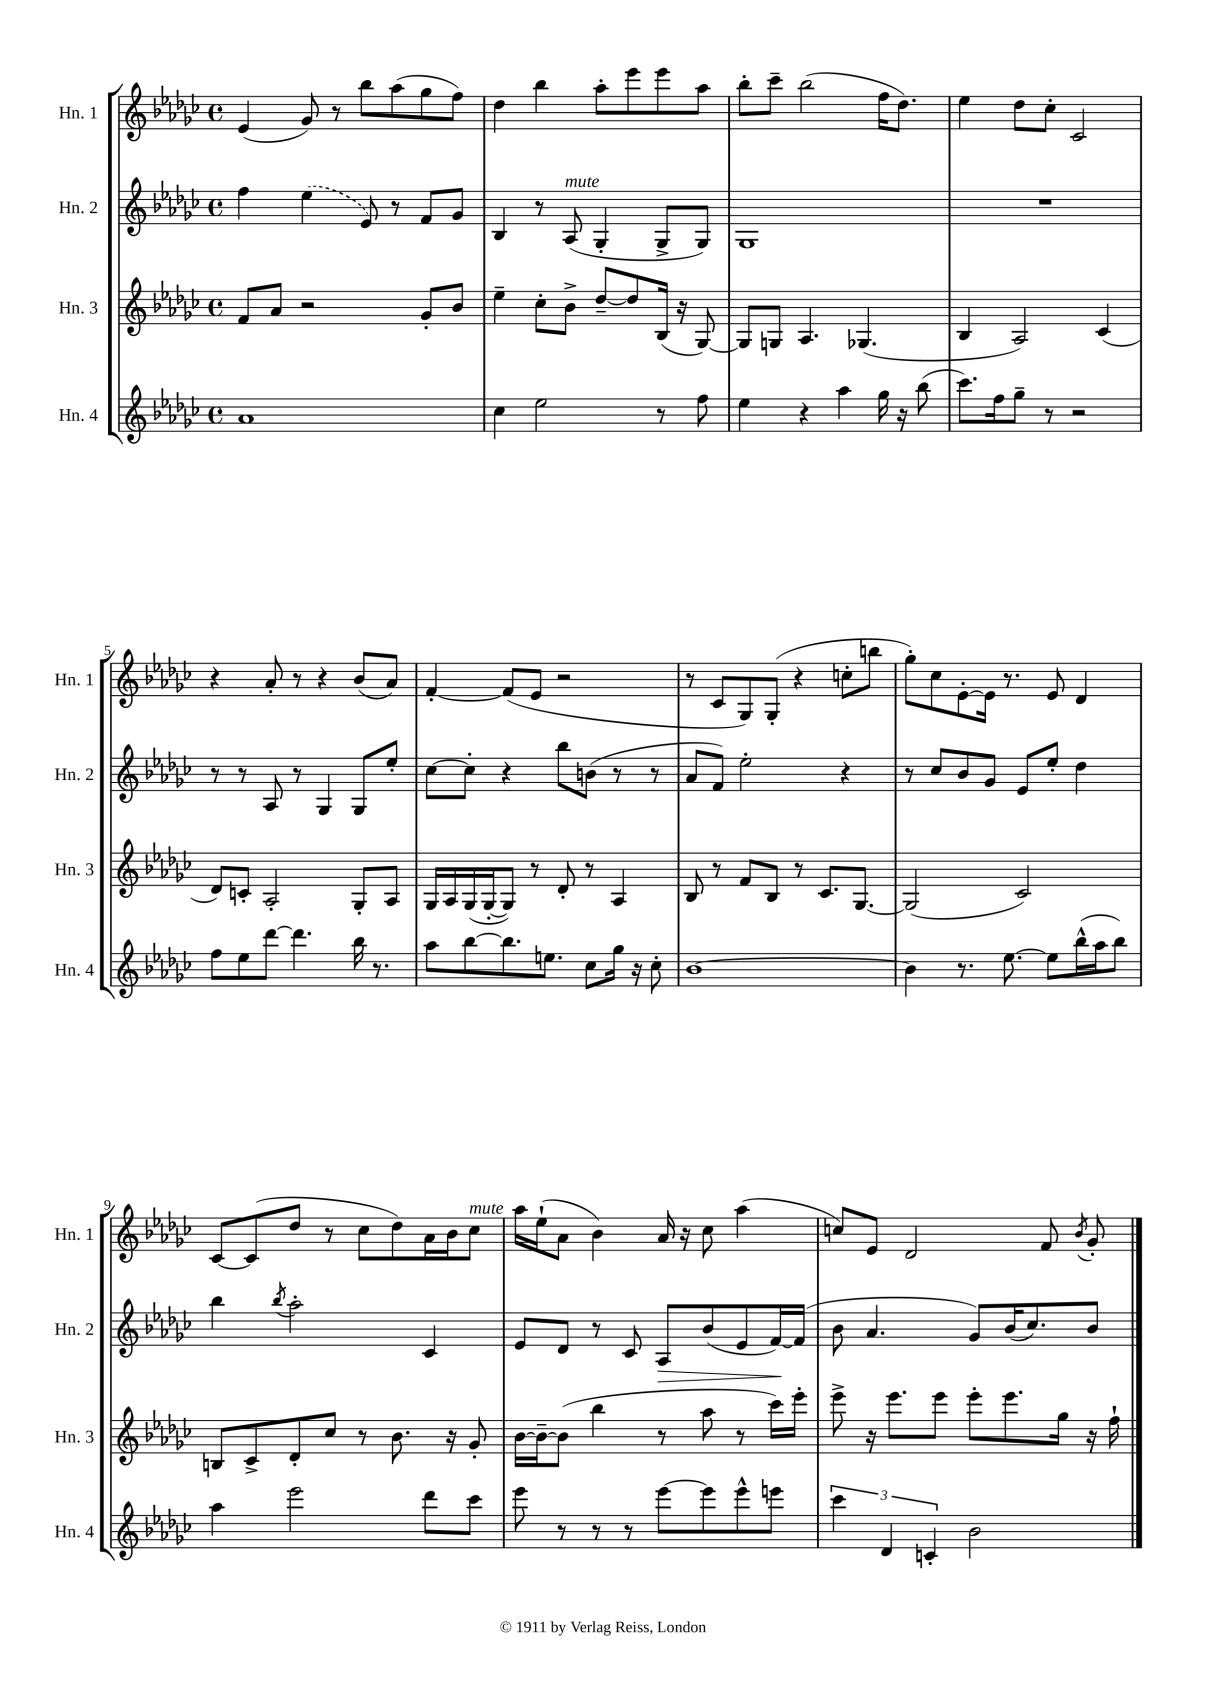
<<
\new StaffGroup <<
\new Staff = "s0" \with { instrumentName = "Hn. 1" shortInstrumentName = "Hn. 1" } {
    \clef treble \key ges \major \defaultTimeSignature \time 4/4
    \autoBeamOff ees'4( ges'8) r8 bes''8[ aes''8( ges''8 f''8]) |
    des''4 bes''4 aes''8[-. ees'''8 ees'''8 aes''8] |
    bes''8[-. ces'''8]-- bes''2( f''16[ des''8.]) |
    ees''4 des''8[ ces''8]-. ces'2 |
    r4 aes'8-. r8 r4 bes'8[( aes'8]) |
    f'4~-. f'8[( ees'8] r2 |
    r8 ces'8[ ges8) ges8]-.( r4 c''8[-. b''8] |
    ges''8[-.) ces''8 ees'8~-. ees'16] r8. ees'8 des'4 |
    ces'8[~ ces'8( des''8] r8 ces''8[ des''8) aes'16 bes'16 ces''8]^\markup { \italic "mute" } |
    aes''16[ ees''16-!( aes'8] bes'4) aes'16 r16 ces''8 aes''4( |
    c''8[) ees'8] des'2 f'8 \acciaccatura { bes'8 } ges'8-. \bar "|." |
}
\new Staff = "s1" \with { instrumentName = "Hn. 2" shortInstrumentName = "Hn. 2" } {
    \clef treble \key ges \major \defaultTimeSignature \time 4/4
    \autoBeamOff f''4 \once \slurDashed ees''4( ees'8) r8 f'8[ ges'8] |
    bes4 r8 aes8^\markup { \italic "mute" }( ges4-. ges8[-> ges8]) |
    ges1 |
    R1 |
    r8 r8 aes8 r8 ges4 ges8[ ees''8]-. |
    ces''8[~ ces''8]-. r4 bes''8[ b'8]( r8 r8 |
    aes'8[ f'8]) ees''2-. r4 |
    r8 ces''8[ bes'8 ges'8] ees'8[ ees''8]-. des''4 |
    bes''4 \acciaccatura { bes''8 } aes''2-. ces'4 |
    ees'8[ des'8] r8 ces'8 aes8[\> bes'8( ees'8 f'16~\!) f'16]( |
    bes'8 aes'4. ges'8[) bes'16( ces''8.) bes'8] \bar "|." |
}
\new Staff = "s2" \with { instrumentName = "Hn. 3" shortInstrumentName = "Hn. 3" } {
    \clef treble \key ges \major \defaultTimeSignature \time 4/4
    \autoBeamOff f'8[ aes'8] r2 ges'8[-. bes'8] |
    ees''4-- ces''8[-. bes'8]-> des''8[~-- des''8 bes16]( r16 ges8~) |
    ges8[ g8] aes4. ges4.( |
    bes4 aes2) ces'4( |
    des'8[) c'8]-. aes2-. ges8[-. aes8] |
    ges16[ aes16 ges16( ges16~-. ges8]) r8 des'8-. r8 aes4 |
    bes8 r8 f'8[ bes8] r8 ces'8.[ ges8.]~ |
    ges2( ces'2) |
    b8[ ces'8-> des'8-. ces''8] r8 bes'8. r16 ges'8-. |
    bes'16[~ bes'16~-- bes'8]( bes''4 r8 aes''8 r8 ces'''16[) ees'''16]-. |
    ees'''8-> r16 ees'''8.[ ees'''8] ees'''8[-. ees'''8. ges''16] r16 f''16-! \bar "|." |
}
\new Staff = "s3" \with { instrumentName = "Hn. 4" shortInstrumentName = "Hn. 4" } {
    \clef treble \key ges \major \defaultTimeSignature \time 4/4
    \autoBeamOff aes'1 |
    ces''4 ees''2 r8 f''8 |
    ees''4 r4 aes''4 ges''16 r16 bes''8( |
    ces'''8.[) f''16 ges''8]-- r8 r2 |
    f''8[ ees''8 des'''8]~ des'''4. bes''16 r8. |
    aes''8[ bes''8~ bes''8. e''8.] ces''8[ ges''16] r16 ces''8-. |
    bes'1~ |
    bes'4 r8. ees''8.~ ees''8[ bes''16-^( aes''16 bes''8]) |
    aes''4 ees'''2 des'''8[ ces'''8] |
    ees'''8 r8 r8 r8 ees'''8[~ ees'''8 ees'''8-^ e'''8] |
    \tuplet 3/2 { ces'''4 des'4 c'4-. } bes'2 \bar "|." |
}
>>
>>
